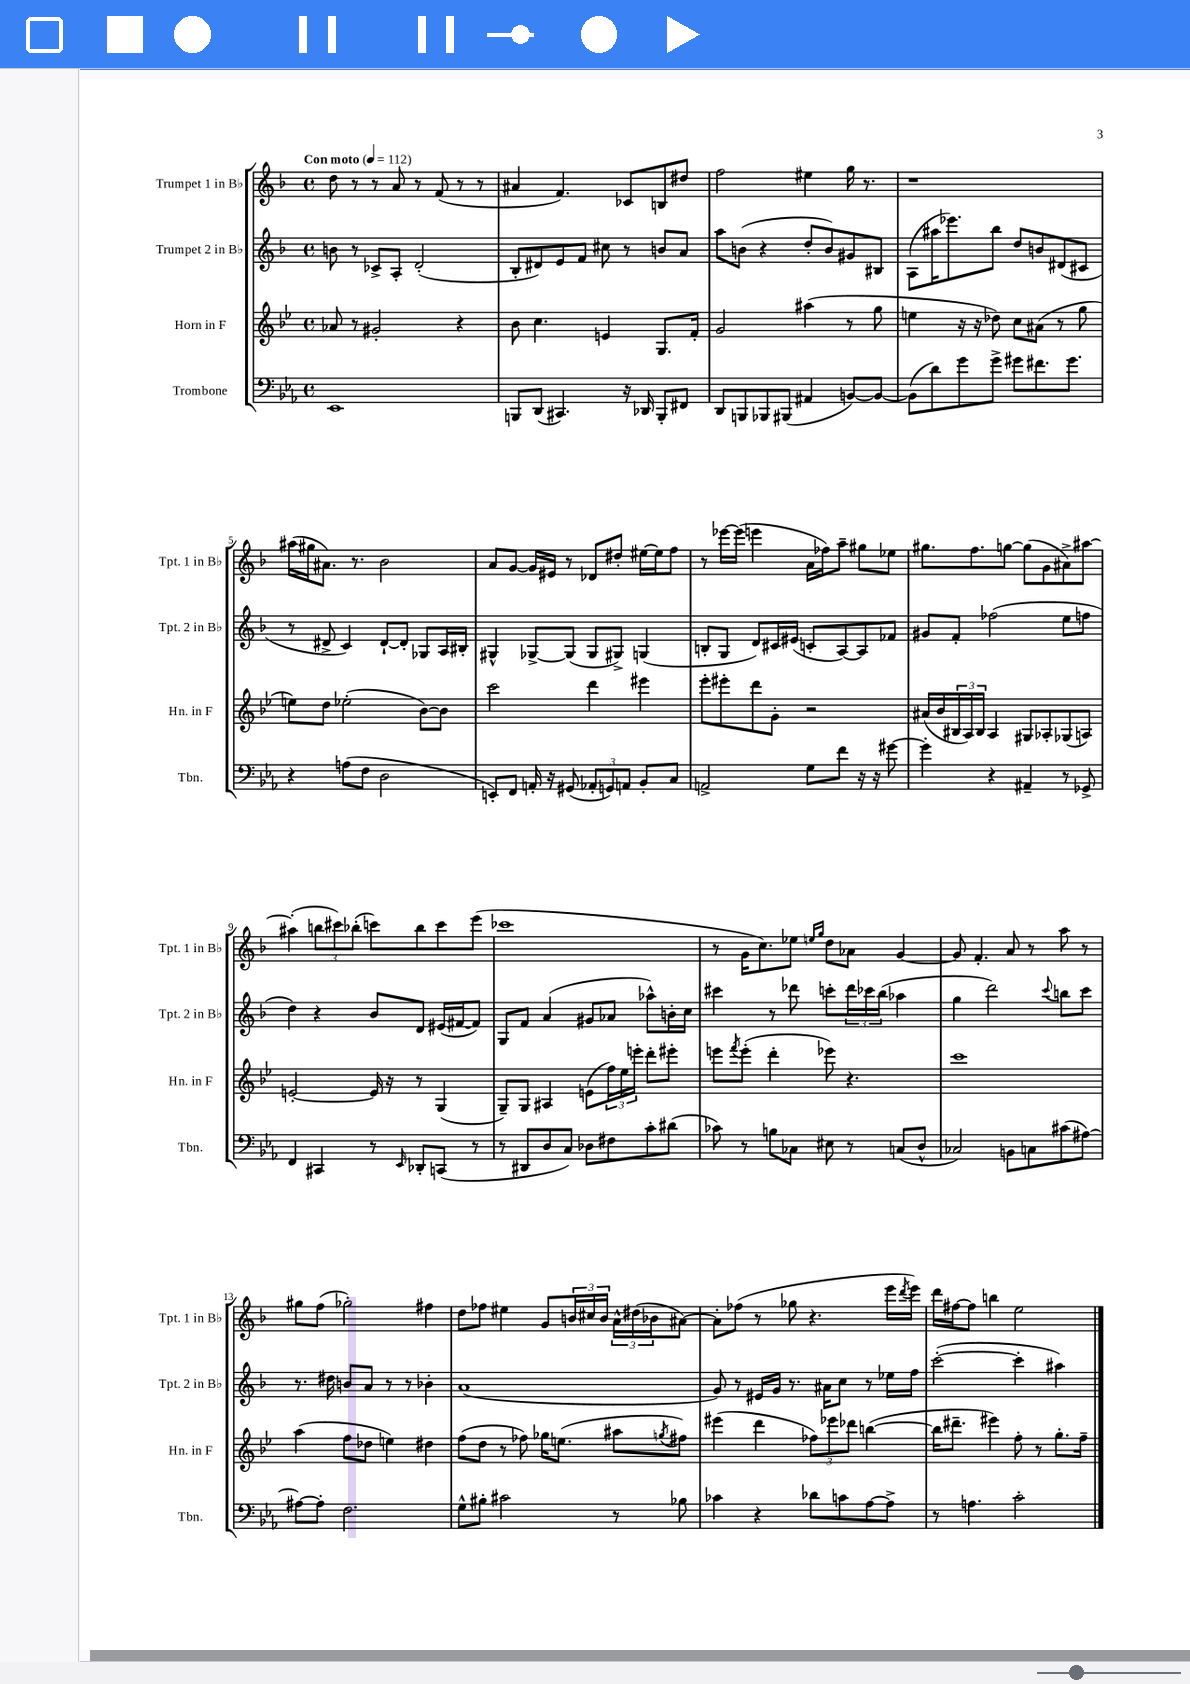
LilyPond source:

<<
\new StaffGroup <<
\new Staff = "s0" \with { instrumentName = "Trumpet 1 in Bb" shortInstrumentName = "Tpt. 1 in Bb" } {
    \clef treble \key f \major \defaultTimeSignature \time 4/4 \tempo "Con moto" 4 = 112
    d''8 r8 r8 a'8 r8 f'8( r8 r8 |
    ais'4 f'4.) ces'8 b8 dis''8 |
    f''2 eis''4 g''16 r8. |
    r1 |
    ais''16( gis''16 ais'8.) r8. bes'2 |
    a'8 g'8~ g'16 eis'16 r8 des'8 dis''8-. eis''16~ eis''16 f''8 |
    r8 ees'''16~ ees'''16( e'''4 a'16 fes''16) a''8-- gis''8 ees''8 |
    gis''8. f''8. g''8~ g''8( g'8 ais'8->) ais''8~ |
    ais''4-.( \tuplet 3/2 { b''8 cis'''8) bes''8-.( } c'''8) bes''8 c'''8 e'''8( |
    ces'''1 |
    r8 g'16 c''8.) ees''8 \grace { e''16 g''16 } d''8 aes'8 g'4~ |
    g'8 f'4.-. a'8 r8 a''8 r8 |
    gis''8 f''8( ges''2-.) fis''4 |
    d''8 fes''8 eis''4 g'8 \tuplet 3/2 { b'16 cis''16 b'16 } \tuplet 3/2 { a'16-^ dis''16( bes'16 } ais'8~) |
    ais'8-. fes''8( r8 ges''8 r4. e'''16 \acciaccatura { d'''8 } e'''16) |
    d'''16 fis''16~ fis''8 b''4 e''2 \bar "|." |
}
\new Staff = "s1" \with { instrumentName = "Trumpet 2 in Bb" shortInstrumentName = "Tpt. 2 in Bb" } {
    \clef treble \key f \major \defaultTimeSignature \time 4/4
    b'8 r8 ces'8-> a8-. d'2-.( |
    bes8-. dis'8) e'8 f'8 cis''8 r8 b'8 a'8 |
    a''8 b'8( r4 d''8-. b'8) gis'8 bis8 |
    a8( ais''16 ees'''8.) bes''8 d''8 b'8 dis'8( cis'8 |
    r8 dis'8-> c'4) dis'8~-! dis'8-. ges8 a16 bis16-. |
    gis4-^ ges8~-> ges8( ges8 gis8->) g4( |
    b8-. g8 d'8) cis'16 eis'16( c'8-. a8~) a8 fes'8 |
    gis'8 f'8-. fes''2( e''8 f''8 |
    d''4) r4 bes'8 d'8 eis'16( fis'16~ fis'8) |
    g8 f'8 a'4( gis'8 aes'8 aes''8-^) b'16-. c''16 |
    cis'''4 r8 des'''8 c'''8-. \tuplet 3/2 { des'''16 ces'''16 bes''16( } aes''4 |
    g''4 d'''2) \appoggiatura { c'''8 } b''8 c'''8 |
    r8. dis''16 b'8 a'8 r8 r8 bes'4-. |
    a'1( |
    g'8) r8 eis'16 g'16 r8. ais'16 c''8 r8 ees''16 f''16 |
    c'''2~-.( c'''4-. ais''4) \bar "|." |
}
\new Staff = "s2" \with { instrumentName = "Horn in F" shortInstrumentName = "Hn. in F" } {
    \clef treble \key bes \major \defaultTimeSignature \time 4/4
    aes'8 r8 gis'2-. r4 |
    bes'8 c''4. e'4 g8. f'16-. |
    g'2 ais''4( r8 g''8 |
    e''4 r16 r16 des''8) c''8 ais'8( r8 g''8 |
    e''8) d''8 ees''2-.( bes'8~) bes'8 |
    c'''2 d'''4 eis'''4 |
    ees'''8-. eis'''8-. d'''8 g'8-. r2 |
    ais'16( bes'16 \tuplet 3/2 { bis16 a16) bis16 } a4 gis8 aes8-. ges8( a8) |
    e'2~-. e'16 r16 r8 g4( |
    g8--) g8 ais4 e'8( \tuplet 3/2 { f''16) ees''16 e'''16-. } d'''8-. eis'''8-. |
    e'''8 \acciaccatura { f'''8 } e'''8-.( d'''4-. ees'''8) r4. |
    c'''1 |
    a''4( f''8 des''8 e''4) dis''4 |
    f''8( d''8 r8 fes''8) ges''16 e''8.( ais''8 \acciaccatura { g''8 } fis''8) |
    eis'''4( d'''4 \tuplet 3/2 { fes''8) ees'''8 des'''8 } b''4~( |
    b''16 dis'''8.-- eis'''4) f''8-. r8 g''8.-. f''16-- \bar "|." |
}
\new Staff = "s3" \with { instrumentName = "Trombone" shortInstrumentName = "Tbn." } {
    \clef bass \key ees \major \defaultTimeSignature \time 4/4
    ees,1 |
    b,,8 d,8( cis,4.) r16 des,16 b,,8-. fis,8 |
    d,8 b,,8 bes,,8 bis,,8( ais,4 b,8~) b,8~ |
    b,8( d'8) g'8 g'8-> gis'8 fis'8. gis'8. |
    r4 a8( f8 d2 |
    e,8-.) f,8 a,16-. r16 gis,8( \tuplet 3/2 { aes,8-. g,8) a,8 } bes,8-. c8 |
    a,2-> g8 f'8 r16 r16 gis'8~ |
    gis'4-. r4 ais,4-- r8 ges,8-> |
    f,4 cis,4 r8 \grace { ees,16 } des,8-. c,8( r8 |
    r8 dis,8 d8 c8) des8 fis8 c'8-. dis'8( |
    ces'8) r8 b8 ces8 eis8 r8 c8( d8-^ |
    ces2) b,8 c8 cis'8( ais8~) |
    ais8~ ais8-. f2. |
    g8-^ bis8-. cis'2 r8 bes8 |
    ces'4 r4 des'8 c'8 aes8~ aes8-> |
    r8 a4. c'2-. \bar "|." |
}
>>
>>
